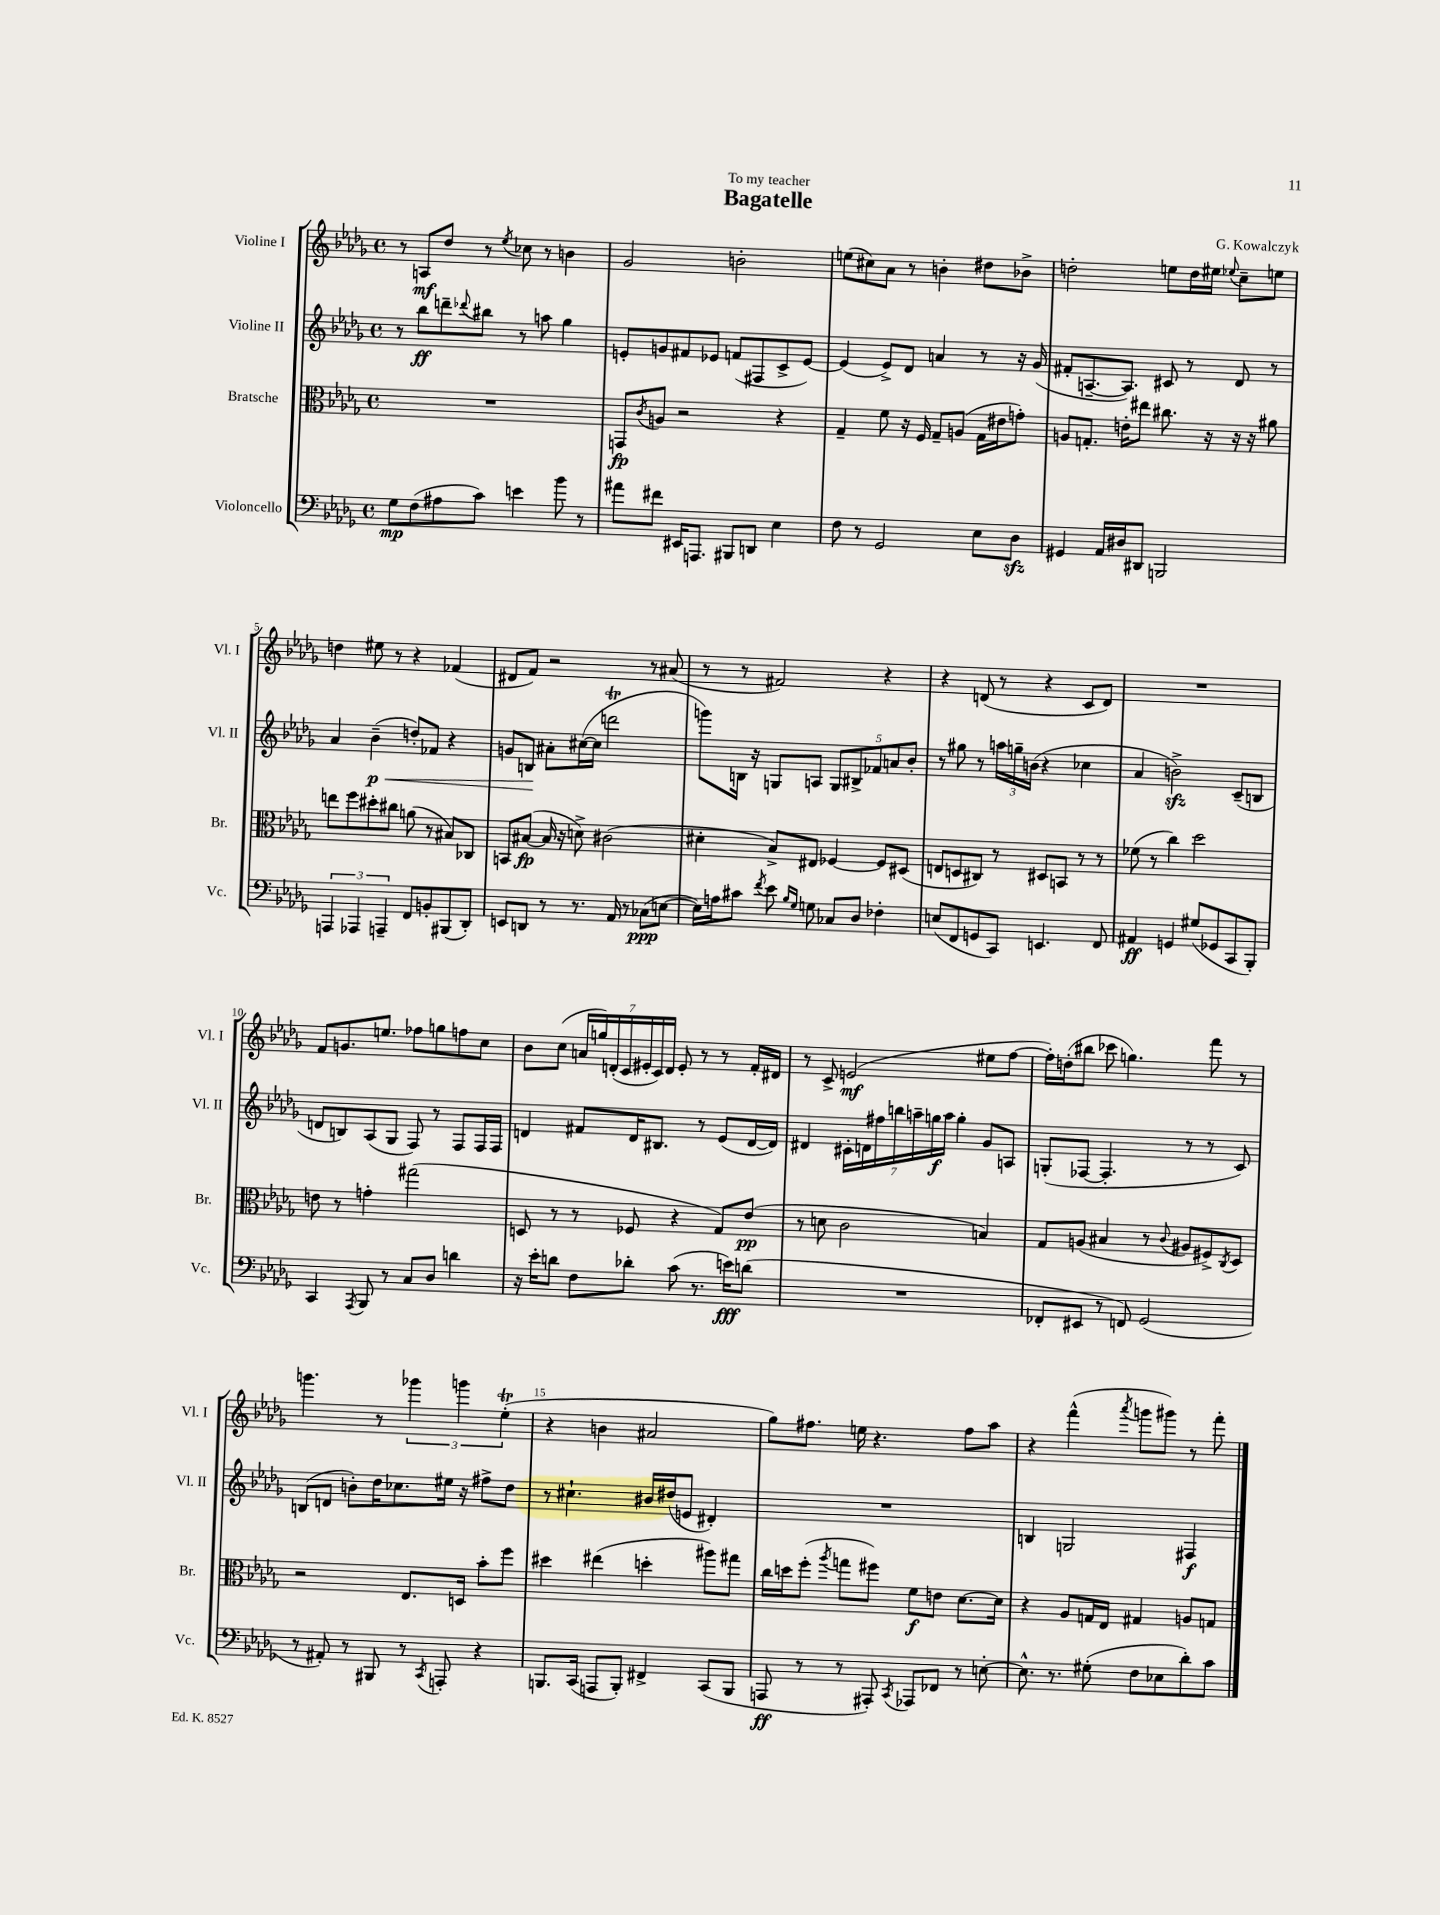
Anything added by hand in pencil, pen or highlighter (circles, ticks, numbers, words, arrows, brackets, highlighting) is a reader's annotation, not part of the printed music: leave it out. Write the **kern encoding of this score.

**kern	**dynam	**kern	**dynam	**kern	**dynam	**kern	**dynam
*part4	*part4	*part3	*part3	*part2	*part2	*part1	*part1
*staff4	*staff4	*staff3	*staff3	*staff2	*staff2	*staff1	*staff1
*I"Violoncello	*	*I"Bratsche	*	*I"Violine II	*	*I"Violine I	*
*I'Vc.	*	*I'Br.	*	*I'Vl. II	*	*I'Vl. I	*
*clefF4	*	*clefC3	*	*clefG2	*	*clefG2	*
*k[b-e-a-d-g-]	*	*k[b-e-a-d-g-]	*	*k[b-e-a-d-g-]	*	*k[b-e-a-d-g-]	*
*M4/4	*	*M4/4	*	*M4/4	*	*M4/4	*
*met(c)	*	*met(c)	*	*met(c)	*	*met(c)	*
=1	=1	=1	=1	=1	=1	=1	=1
8G-\L	mp	1r	.	8r	.	8r	.
(8F\	.	.	.	8bb-\L	ff	8An/L	mf
8A#X\	.	.	.	8dddn~\	.	8dd-/J	.
.	.	.	.	8qqddd-X/	.	.	.
8c\J)	.	.	.	8bb#X\J	.	8r	.
.	.	.	.	.	.	8qee-/	.
4en\	.	.	.	8r	.	8cc-X\	.
.	.	.	.	8aan\	.	8r	.
8b-\	.	.	.	4gg-\	.	4bn\	.
8r	.	.	.	.	.	.	.
=2	=2	=2	=2	=2	=2	=2	=2
8a#X\L	.	8GGn/L	fp	8en'/L	.	2g-/	.
.	.	8qc/	.	.	.	.	.
8f#X\J	.	8An/J	.	8gn/	.	.	.
16EE#X/KL	.	2r	.	8f#X/	.	.	.
8.AAAn/J	.	.	.	.	.	.	.
.	.	.	.	8e-X/J	.	.	.
8BBB#X/L	.	.	.	(8fn/L	.	2bn'\	.
8DDn/J	.	.	.	8F#X/	.	.	.
4E-\	.	4r	.	8c^/	.	.	.
.	.	.	.	[8e-/J)	.	.	.
=3	=3	=3	=3	=3	=3	=3	=3
8F\	.	4G-~/	.	(4e-/]	.	(8een\L	.
8r	.	.	.	.	.	8cc#X\)	.
2GG-/	.	8f\	.	8e-^/L)	.	8a-\J	.
.	.	16r	.	8d-/J	.	8r	.
.	.	16F/	.	.	.	.	.
.	.	8G-~/L	.	4an/	.	4bn'\	.
.	.	(8An/J	.	.	.	.	.
8E-\L	.	16G-\LL	.	8r	.	8dd#X\L	.
.	.	16e#X\J	.	.	.	.	.
8D-zz\J	.	8gn'\J)	.	16r	.	8b-X^\J	.
.	.	.	.	(16g-/	.	.	.
=4	=4	=4	=4	=4	=4	=4	=4
4GG#X/	.	8An/L	.	8f#X'/L	.	2ddn'\	.
.	.	8.Gn'/J	.	[8.An~/	.	.	.
16AA-/LL	.	.	.	.	.	.	.
16D#X/J	.	16en'\KL	.	8.A/J])	.	.	.
8DD#X/J	.	8ee#X\J	.	.	.	.	.
2BBBn/	.	8.cc#X\	.	8c#X/	.	8een\L	.
.	.	.	.	8r	.	16dd\L	.
.	.	16r	.	.	.	16ee#X\JJ	.
.	.	.	.	.	.	8qqee-X/	.
.	.	16r	.	8d-/	.	8cc~\L	.
.	.	16r	.	.	.	.	.
.	.	8a#X\	.	8r	.	8een\J	.
!!LO:LB:g=z
=5	=5	=5	=5	=5	=5	=5	=5
6AAAn/	.	8een\L	.	4a-/	.	4ddn\	.
.	.	8ff\	.	.	.	.	.
6AAA-X/	.	.	.	.	.	.	.
!	!	!	!	!	!LO:HP:b	!	!
.	.	8dd#X'\	.	(4b-~\	< p	8ee#X\	.
6AAAn~/	.	.	.	.	.	.	.
.	.	8cc#X\J	.	.	.	8r	.
8FF/L	.	(8an\	.	8ddn'/L)	.	4r	.
8BBn'/	.	8r	.	8f-X/J	.	.	.
(8BBB#X/	.	8B#X/L)	.	4r	.	(4f-X/	.
8DD-'/J)	.	8C-X/J	.	.	.	.	.
=6	=6	=6	=6	=6	=6	=6	=6
8EEn/L	.	8BBn/L	.	8gn/L	.	8d#X/L	.
8DDn/J	.	([8B#X/J	fp	8Bn/J	.	8f/J)	.
8r	.	16B#/]	.	8a#X'\L	[	2r	.
.	.	16r	.	.	.	.	.
8.r	.	8dn^\)	.	([16cc#X\L	.	.	.
.	.	.	.	16cc#\JJ]	.	.	.
.	.	(2c#X\	.	2dddnt\	.	.	.
16AA-/	.	.	.	.	.	.	.
8r	.	.	.	.	.	.	.
(8C-X\L	ppp	.	.	.	.	8r	.
[8En\J	.	.	.	.	.	(8a#X/	.
=7	=7	=7	=7	=7	=7	=7	=7
16E\LL])	.	4d#X'\	.	8gggn\L)	.	8r	.
16An\J	.	.	.	.	.	.	.
8c#X\J	.	.	.	16Bn\Jk	.	8r	.
.	.	.	.	16r	.	.	.
8qf/	.	.	.	.	.	.	.
8e-\	.	8B-^/L)	.	8Gn/L	.	2f#X/)	.
16qqB-/LL	.	.	.	.	.	.	.
16qqG-/JJ	.	.	.	.	.	.	.
8Gn\	.	8E#X/J	.	8An/J	.	.	.
8C-X/L	.	[4F-X/	.	10G/L	.	.	.
.	.	.	.	10B#X^/	.	.	.
8D-/J	.	.	.	.	.	.	.
.	.	.	.	10f-X/	.	.	.
4F-X'\	.	8F-/L]	.	.	.	4r	.
.	.	.	.	10an/	.	.	.
.	.	(8D#X/J	.	.	.	.	.
.	.	.	.	10b-'/J	.	.	.
=8	=8	=8	=8	=8	=8	=8	=8
(8En/L	.	8En/L	.	8r	.	4r	.
8FF/	.	8Dn/	.	8gg#X\	.	.	.
8GGn/	.	8C#X/J)	.	8r	.	(8dn/	.
8CC/J)	.	8r	.	24aan\LL	.	8r	.
.	.	.	.	24ggn~\	.	.	.
.	.	.	.	(24bn\JJ	.	.	.
4.EEn/	.	8D#X/L	.	4r	.	4r	.
.	.	8BBn/J	.	.	.	.	.
.	.	8r	.	4cc-X\	.	8c/L	.
8FF/	.	8r	.	.	.	8d/J)	.
=9	=9	=9	=9	=9	=9	=9	=9
4AA#X/	ff	(8f-X\	.	4a-/	.	1r	.
.	.	8r	.	.	.	.	.
4GGn/	.	4cc\)	.	2bnzz^\)	.	.	.
(8G#X/L	.	2dd-\	.	.	.	.	.
8GG-X/	.	.	.	.	.	.	.
8CC/	.	.	.	(8c~/L	.	.	.
8BBB-'/J)	.	.	.	8Bn/J	.	.	.
!!LO:LB:g=z
=10	=10	=10	=10	=10	=10	=10	=10
4CC/	.	8en\	.	8dn/L	.	8f/L	.
.	.	8r	.	8Bn/)	.	8.gn/	.
8qAAA-/	.	.	.	.	.	.	.
8BBB-/	.	4gn'\	.	(8A-/	.	.	.
.	.	.	.	.	.	8.een/J	.
8r	.	.	.	8G-/J	.	.	.
8C/L	.	(2gg#X\	.	8F/)	.	8ff-X\L	.
8D-/J	.	.	.	8r	.	8ggn\	.
4dn\	.	.	.	8F/L	.	8ffn\	.
.	.	.	.	16F/L	.	8cc\J	.
.	.	.	.	16F/JJ	.	.	.
=11	=11	=11	=11	=11	=11	=11	=11
16r	.	8Dn/	.	4dn/	.	8b-\L	.
16e-'\KL	.	.	.	.	.	.	.
8dn\J	.	8r	.	.	.	(8cc\J	.
8F\L	.	8r	.	8f#X/L	.	28an/LL	.
.	.	.	.	.	.	28ggn/)	.
.	.	.	.	.	.	(28dn'/	.
.	.	.	.	.	.	28c/	.
8d-X'\J	.	8F-X/	.	16d/K	.	.	.
.	.	.	.	.	.	28e#X'/	.
.	.	.	.	.	.	28c/)	.
.	.	.	.	8.B#X/J	.	.	.
.	.	.	.	.	.	28d/JJ	.
(8c\	.	4r	.	.	.	8e#'/	.
8.r	.	.	.	8r	.	8r	.
.	.	8G-/L)	.	(8e-/L	.	8r	.
16en\KL)	fff	.	.	.	.	.	.
(8dn\J	.	(8e-/J	pp	[16d/L	.	16f'/LL	.
.	.	.	.	16d/JJ])	.	16d#X/JJ	.
=12	=12	=12	=12	=12	=12	=12	=12
1r	.	8r	.	4d#X/	.	8r	.
.	.	8dn\	.	.	.	8c^/	.
.	.	2c\	.	28c#X'\LL	.	(2en/	mf
.	.	.	.	28dn\	.	.	.
.	.	.	.	28ff#X\	.	.	.
.	.	.	.	28bbn\	.	.	.
.	.	.	.	28aan~\	.	.	.
.	.	.	.	28ggn\	f	.	.
.	.	.	.	28aa\JJ	.	.	.
.	.	.	.	4gg'\	.	.	.
.	.	4Bn/)	.	8g-/L	.	8ee#X\L	.
.	.	.	.	8An/J	.	[8ff\J	.
=13	=13	=13	=13	=13	=13	=13	=13
8FF-X'/L	.	8G-/L	.	(8Gn'/L	.	16ff'\LL])	.
.	.	.	.	.	.	(16ddn'\J	.
8EE#X/J	.	(8An/J	.	[8F-X/J	.	8bb#X\J	.
8r	.	4B#X/	.	4.F-'/]	.	8ccc-X\	.
8FFn/)	.	.	.	.	.	4.ggn\)	.
(2GG-/	.	8r	.	.	.	.	.
.	.	8qqc/	.	.	.	.	.
.	.	8A#X/L	.	8r	.	.	.
.	.	8F#X^/)	.	8r	.	8fff\	.
.	.	8qC/	.	.	.	.	.
.	.	8D-/J	.	8c/)	.	8r	.
!!LO:LB:g=z
=14	=14	=14	=14	=14	=14	=14	=14
8r	.	2r	.	(8Bn/L	.	4.gggn\	.
8AA#X'/)	.	.	.	8dn/J	.	.	.
8r	.	.	.	8bn'\L)	.	.	.
8BBB#X/	.	.	.	16dd-\K	.	8r	.
.	.	.	.	8.cc-X\	.	.	.
8r	.	8.E-/L	.	.	.	6ggg-X\	.
8qCC/	.	.	.	.	.	.	.
8AAAn'/	.	.	.	16ee#X\Jk	.	.	.
.	.	.	.	.	.	6gggn\	.
.	.	16Dn/Jk	.	16r	.	.	.
4r	.	8b-'\L	.	8ff#X^\L	.	.	.
.	.	.	.	.	.	(6ee-T'\	.
.	.	8ff\J	.	8dd-\J	.	.	.
=15	=15	=15	=15	=15	=15	=15	=15
8.BBBn/L	.	4dd#X\	.	8r	.	4r	.
.	.	.	.	4.cc#X`\	.	.	.
(16CC/Jk	.	.	.	.	.	.	.
8AAAn/L	.	(4ee#X\	.	.	.	4bn\	.
8BBB'/J)	.	.	.	.	.	.	.
4FF#X^/	.	4ddn'\	.	16b#X/LL	.	2a#X/	.
.	.	.	.	(16dd#X/J	.	.	.
.	.	.	.	8en/J	.	.	.
(8CC/L	.	8aa#X\L)	.	4d#X'/)	.	.	.
8BBB/J	.	8gg#X\J	.	.	.	.	.
=16	=16	=16	=16	=16	=16	=16	=16
8AAAn/	ff	16cc\LL	.	1r	.	8gg-\L)	.
.	.	16ddn\J	.	.	.	.	.
8r	.	(8ff'\J	.	.	.	8.ff#X\J	.
.	.	8qaa-/	.	.	.	.	.
8r	.	8ggn\L	.	.	.	.	.
.	.	.	.	.	.	16een\	.
8AAA#X'/)	.	8ff#X\J)	.	.	.	4.r	.
8qCC/	.	.	.	.	.	.	.
8AAA-X/L	.	8f\L	f	.	.	.	.
8FF-X/J	.	8en\J	.	.	.	.	.
8r	.	[8.d-\L	.	.	.	8ff#\L	.
[8En'\	.	.	.	.	.	8aa-\J	.
.	.	16d-\Jk]	.	.	.	.	.
=17	=17	=17	=17	=17	=17	=17	=17
8.E^^\]	.	4r	.	4Bn/	.	4r	.
8.r	.	.	.	.	.	.	.
.	.	8A-/L	.	2Gn/	.	(4fff^^\	.
(8G#X'\	.	16Gn/L	.	.	.	.	.
.	.	16E-/JJ	.	.	.	.	.
.	.	.	.	.	.	8qaaa-/	.
8F\L	.	4G#X/	.	.	.	8gggn\L	.
8E-X\	.	.	.	.	.	8ggg#X\J)	.
8d-'\)	.	8An/L	.	4F#X/	f	8r	.
8c\J	.	8Gn/J	.	.	.	8fff'\	.
==	==	==	==	==	==	==	==
*-	*-	*-	*-	*-	*-	*-	*-
